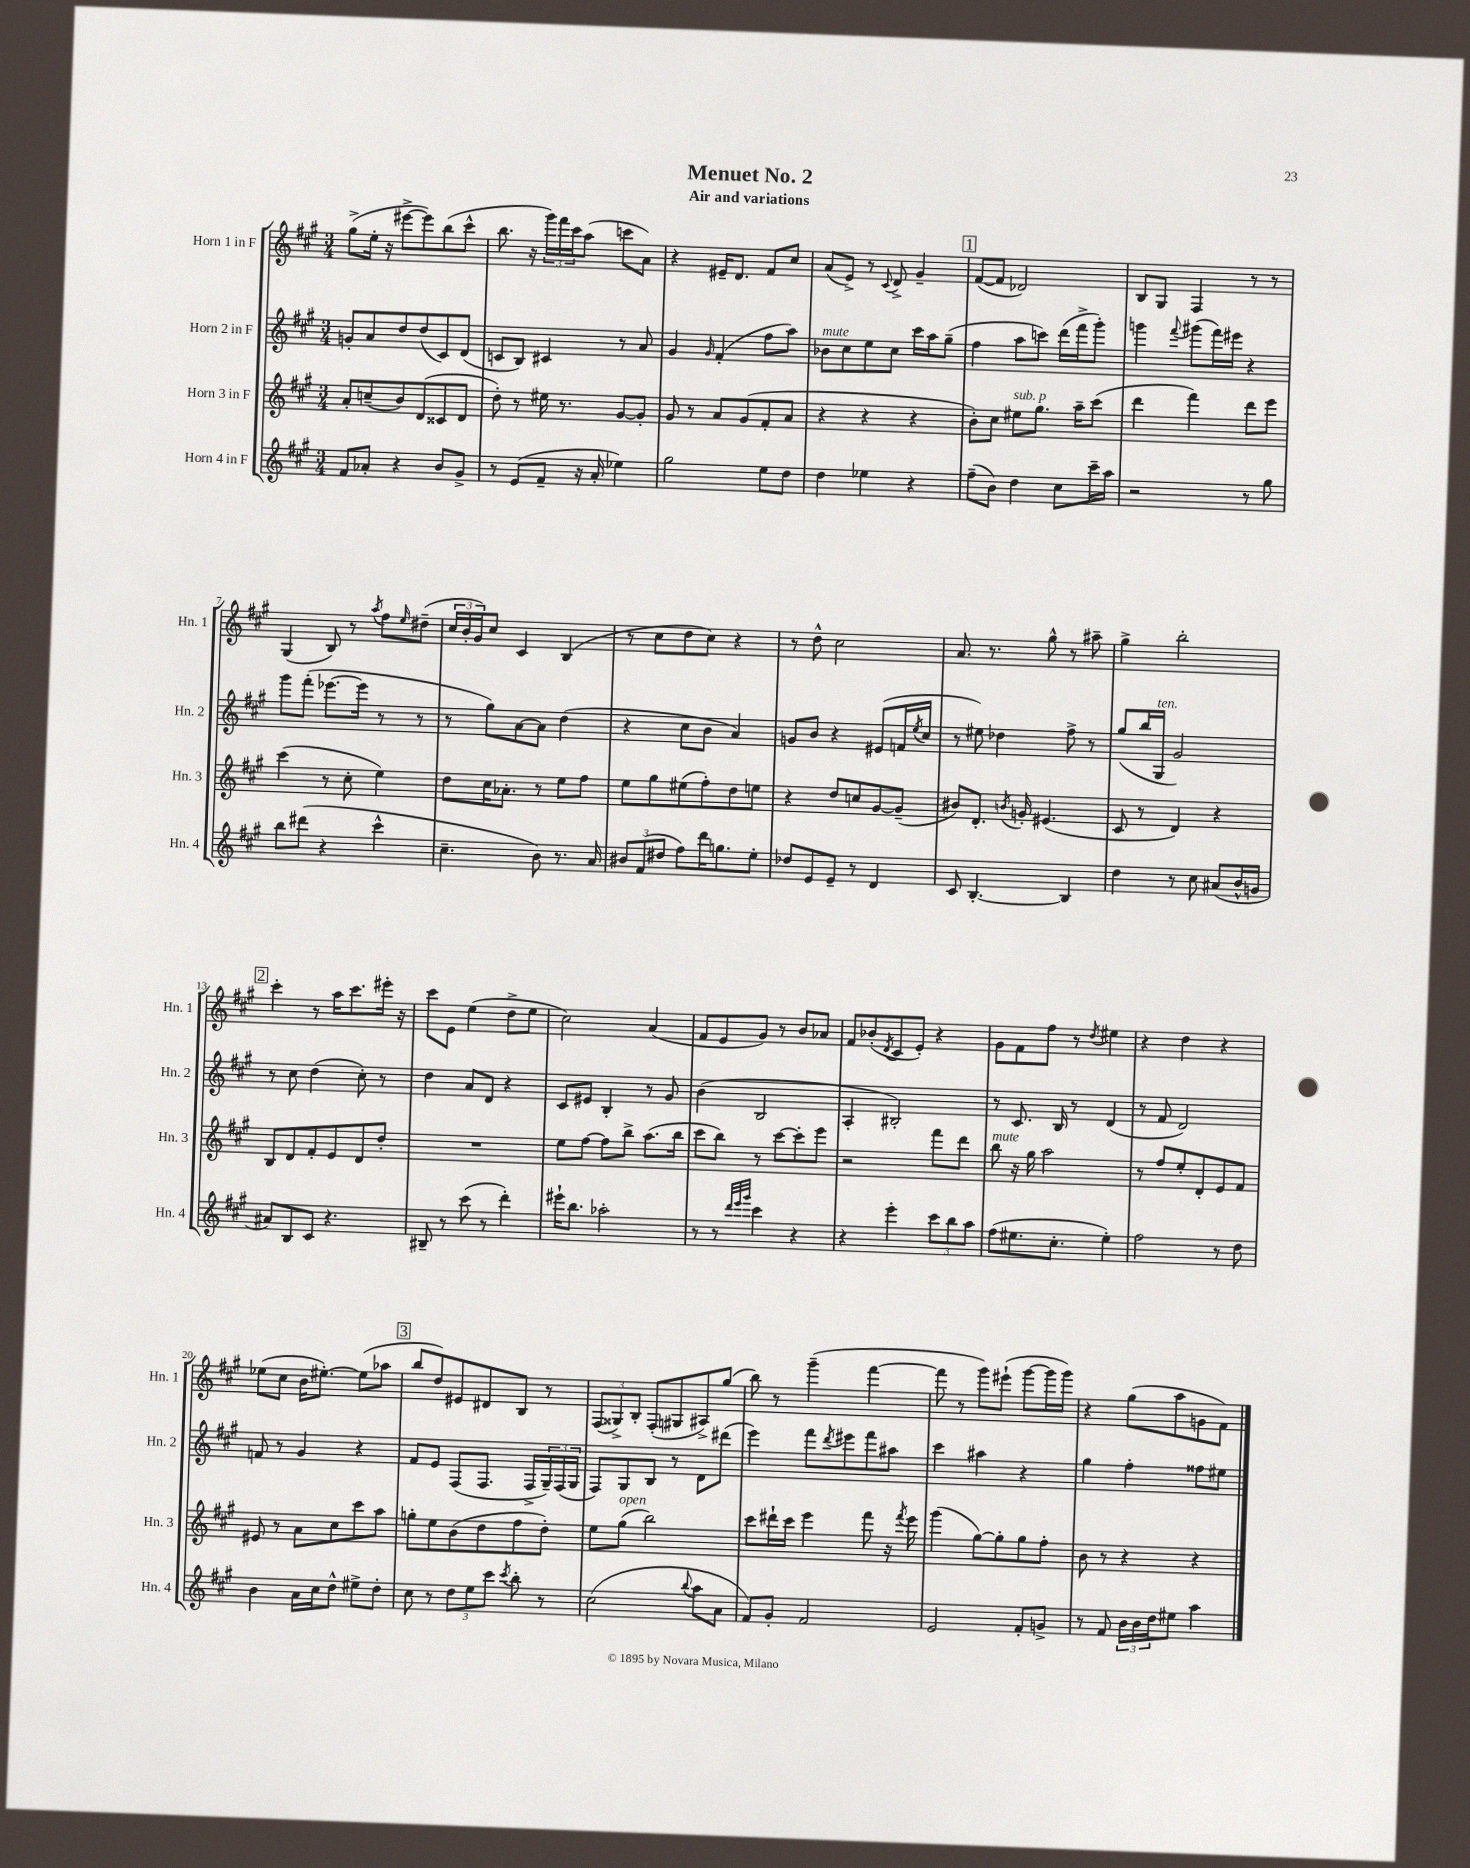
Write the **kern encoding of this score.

**kern	**kern	**kern	**kern
*staff4	*staff3	*staff2	*staff1
*clefG2	*clefG2	*clefG2	*clefG2
*k[f#c#g#]	*k[f#c#g#]	*k[f#c#g#]	*k[f#c#g#]
*M3/4	*M3/4	*M3/4	*M3/4
8f#	8a'	8g'	(8gg#^
8a-'	(8cc~	8a	16ee'
.	.	.	16r
4r	8b)	8dd	[8eee#^
.	(8d	(8dd	8eee#])
8b	8c##	8c#)	(8bb
8g#^	8d	(8d	8ccc#^^
=	=	=	=
8r	8dd')	8c	8.bb
(8e	8r	8B)	.
.	.	.	16r
8f#~	16ee#	4c#	24ggg#)
.	.	.	24fff#
.	8.r	.	.
.	.	.	24ccc#
16r	.	.	(8aa
16a'	.	.	.
4ee-)	[8g#	8r	8ccc
.	8g#']	8a	8a)
=	=	=	=
2gg#	8g#	4g#	4r
.	8r	.	.
.	.	16qqg#	.
.	8a	(4f#'	16e#~
.	.	.	8.d
.	(8g#	.	.
8ee	8f#'	8ff#	8f#
8dd	8a	8aa)	8cc#
=	=	=	=
4dd	4r	8b-	(8a
.	.	8cc#	8e^)
4ee-	4r	8ee	8r
.	.	.	8qqc#
.	.	8cc#	8d^
4r	4r	16ccc#	4g#~
.	.	16aa	.
.	.	(8gg#~	.
=	=	=	=
(8ff#~	8b')	4ff#	([8f#
8b)	8cc#	.	8f#]
4dd	8ee#	8aa	2d-)
.	8.gg#	8ccc)	.
8cc#	.	(16ddd	.
.	16aa~	16fff#^	.
16ccc#~	(8ccc#	8ggg#')	.
16aa	.	.	.
=	=	=	=
2r	4ddd	4ggg	8B
.	.	.	8G#
.	.	8qqfff#	.
.	4fff#)	(8ggg#	4F#
.	.	16fff#)	.
.	.	16eee#	.
8r	8ddd	4r	8r
8gg#	8eee	.	8r
=	=	=	=
8bb	(4ccc#	8ggg#	(4G#
(8ddd#	.	(8fff#'	.
4r	8r	[8.eee-	8B)
.	8cc#'	.	8r
.	.	16eee-]	.
.	.	.	8qaa
4ccc#^^	4ee)	8r	8ff#
.	.	.	16qqee
.	.	8r	(8dd#~
=	=	=	=
4.cc#~	8dd	8r	24cc#
.	.	.	24b'
.	.	.	24g#)
.	16cc#	8gg#)	8cc#
.	8.a-'	.	.
.	.	[8a	4c#
8b)	8r	8a]	.
8.r	8ee	(4dd	(4B
.	8ff#	.	.
16a	.	.	.
=	=	=	=
12b#	8ee	4r	8r
(12f#	.	.	.
.	8gg#	.	8cc#
12dd#	.	.	.
8ff#)	(8ee#	8cc#	8dd
16ddd	8ff#')	8b	8cc#)
8.gg	.	.	.
.	8dd	4a)	4r
8ee'	8ee	.	.
=	=	=	=
8dd-	4r	8g	8r
8e	.	8b	8dd^^
8e~	8dd	4r	2cc#
8r	8cc	.	.
4d	[8g#	(8e#	.
.	(8g#~]	16f	.
.	.	8qee	.
.	.	16cc#	.
=	=	=	=
8c#	8b#)	8r	8.a
[4.B'	8.d'	8ee#)	.
.	.	.	8.r
.	.	4dd-	.
.	8qb	.	.
.	16g'	.	.
.	(4.e#	.	8gg#^^
4B]	.	8ff#^	8r
.	.	8r	8aa#~
=	=	=	=
4dd	8c#	(8gg#	4gg#^
.	8r	16bb	.
.	.	16G#	.
8r	4d)	2g#)	2bb'
8cc#	.	.	.
(8a#	4r	.	.
16b^^	.	.	.
16g	.	.	.
=	=	=	=
8a#)	8B	8r	4ccc#'
8B	8d	8cc#	.
8c#	8f#'	(4dd	8r
4.r	8e	.	16aa
.	.	.	8.ccc#
.	8d	8cc#')	.
.	8dd'	8r	16eee#'
.	.	.	16r
=	=	=	=
8B#~	2.r	4dd	8ccc#
8r	.	.	8e
(8ccc#	.	8a	(4ee
8r	.	8d	.
4ddd')	.	4r	8dd^
.	.	.	8ee
=	=	=	=
16eee#`	8ee	8c#	2cc#)
8.bb	.	.	.
.	[8ff#	8e#	.
2aa-'	8ff#]	4B'	.
.	8bb^	.	.
.	(8.aa	8r	(4a
.	.	8g#	.
.	16bb	.	.
=	=	=	=
8r	8ccc#	(4b	8f#
8r	8bb)	.	8e
32qqddd	.	.	.
32qqeee	.	.	.
32qqggg#	.	.	.
4ccc#	8r	2B	8g#)
.	[8ccc#	.	8r
4r	8ccc#']	.	8b
.	8eee	.	8a-
=	=	=	=
4r	2r	4A'	8f#
.	.	.	(8b-'
.	.	.	8qd
4eee'	.	2B#')	8c#
.	.	.	8e')
12ccc#	8fff#	.	4r
12bb	.	.	.
.	8ddd	.	.
12aa	.	.	.
=	=	=	=
(8ff#	8bb	8r	8g#
8.ee#	16r	8.c#	8f#
.	16gg#	.	.
.	2aa	.	8ff#
8.cc#'	.	16B	.
.	.	8r	8r
.	.	.	8qdd
4ee#')	.	(4d	4ee#
=	=	=	=
2ff#	8r	8r	4r
.	8ff#	8f#	.
.	8ee'	2d)	4dd
.	8d'	.	.
8r	8e	.	4r
8dd	8f#	.	.
=	=	=	=
4b	8e#	8f	(8ee-
.	8r	8r	8cc#
16a	8a	4g#	16b
16cc#	.	.	[8.ee#')
8dd^^	8cc#	.	.
8ee#^	8ccc#	4r	(8ee#]
8dd'	8aa	.	8aa-
=	=	=	=
8cc#	8gg'	8f#	8bb
8r	8ee	8e	8dd)
12dd	(8b	(8F#	8e#
12ee	.	.	.
.	8dd	8.F#	8d#
12ccc#	.	.	.
8qccc#	.	.	.
8bb'	8ff#	.	8B
.	.	16F#^	.
8r	8dd')	24G#~)	8r
.	.	(24F#	.
.	.	24G#	.
=	=	=	=
(2cc#	8ee	8F#)	(12F#
.	.	.	12G##^)
.	(8gg#	8G#	.
.	.	.	12B'
.	2bb)	8B	(8F#'
.	.	8r	8G#
8qqbb	.	.	.
8aa	.	8d	8A#^)
8a	.	(8ddd#	(8gg#
=	=	=	=
8f#)	8ccc#	4eee)	8bb)
8g#'	16ddd#`	.	8r
.	16ccc#	.	.
2f#	4eee	8fff#	(4ggg#~
.	.	8qddd	.
.	.	8eee#	.
.	8fff#	8fff#	[4fff#
.	16r	8aa#	.
.	8qfff#	.	.
.	16eee	.	.
=	=	=	=
2e	(4ggg#	4ccc#	8fff#]
.	.	.	8r
.	[8gg#)	4aa#	8ggg#)
.	8gg#']	.	(8eee#`
8f#'	8gg#	4r	[8ggg#
8g^	8ff#'	.	16ggg#]
.	.	.	16ggg#)
=	=	=	=
8r	8b	4gg#	4r
8f#	8r	.	.
24b	4r	4ff#'	(8gg#
24b	.	.	.
24dd	.	.	.
8ee#	.	.	8aa
4aa	4r	8ff##	8g
.	.	8ee#	8f#)
==	==	==	==
*-	*-	*-	*-
